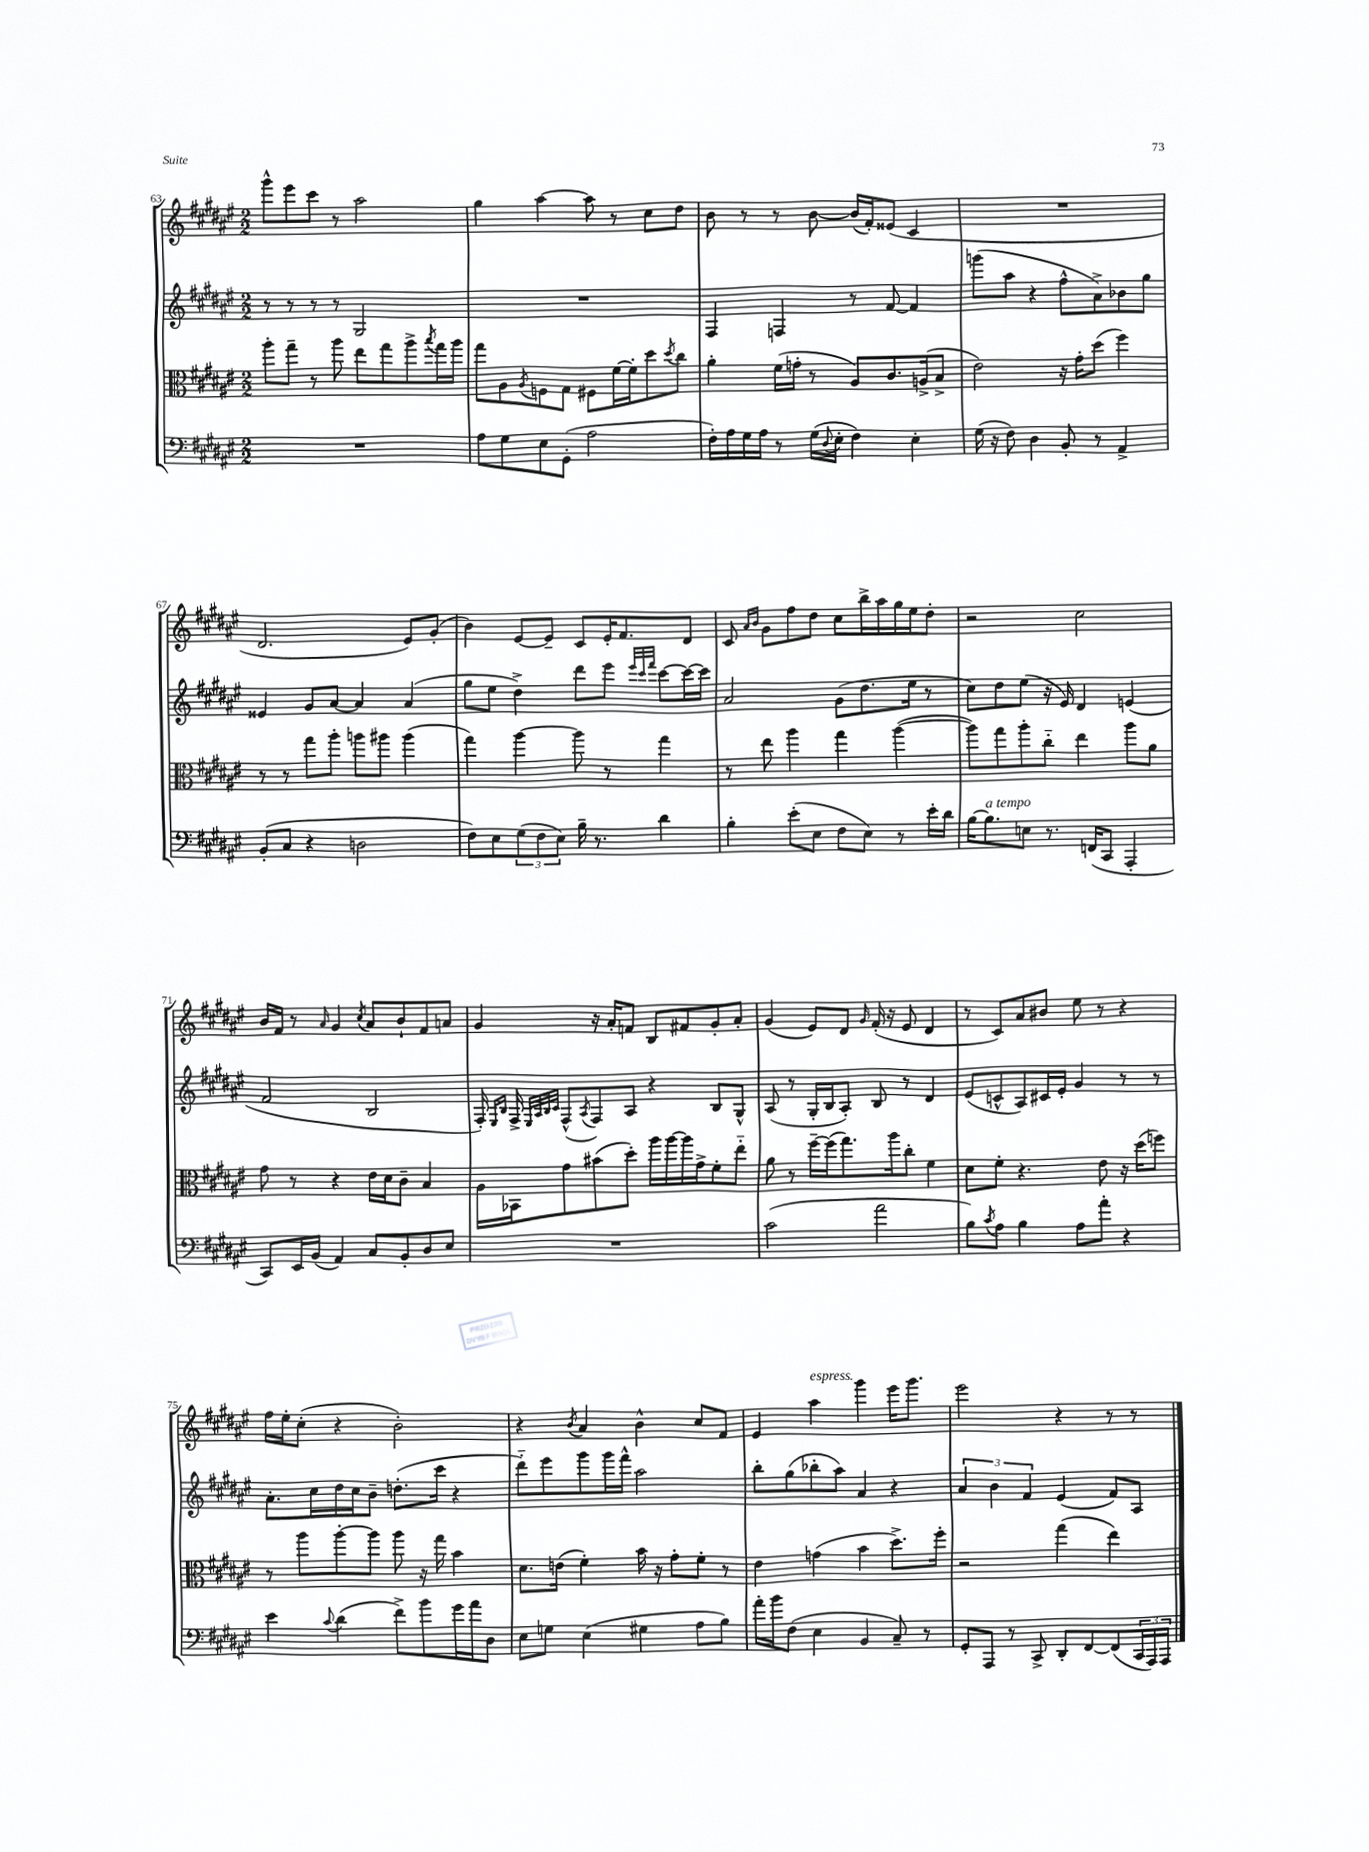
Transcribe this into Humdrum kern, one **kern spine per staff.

**kern	**kern	**kern	**kern
*part4	*part3	*part2	*part1
*staff4	*staff3	*staff2	*staff1
*clefF4	*clefC3	*clefG2	*clefG2
*k[f#c#g#d#a#e#]	*k[f#c#g#d#a#e#]	*k[f#c#g#d#a#e#]	*k[f#c#g#d#a#e#]
*M2/2	*M2/2	*M2/2	*M2/2
=63	=63	=63	=63
1r	8aa#'\L	8r	8ggg#^^\L
.	8gg#~\J	8r	8eee#\
.	8r	8r	8ccc#\J
.	8aa#\	8r	8r
.	8ee#\L	2G#/	2aa#\
.	8gg#\	.	.
.	8aa#^\	.	.
.	8qbb/	.	.
.	16gg#\L	.	.
.	16aa#\JJ	.	.
=64	=64	=64	=64
8A#\L	8gg#\L	1r	4gg#\
8G#\	8A#\	.	.
.	8qA#/	.	.
8E#\	8Fn\	.	[4aa#\
(8GG#'\J	8G#\J	.	.
2A#\	8F#X\L	.	8aa#\]
.	[16f#\L	.	8r
.	16f#'\J]	.	.
.	8dd#\	.	8cc#\L
.	8qdd#/	.	.
.	8cc#\J	.	8dd#\J
=65	=65	=65	=65
16F#'\LL)	4a#'\	4F#/	8b\
16A#\	.	.	.
16G#\	.	.	8r
16A#\JJ	.	.	.
8r	(16f#\LL	4Fn/	8r
.	16gn'\JJ	.	.
(16G#\LL	8r	.	[8b\
8qqD#/	.	.	.
16E#'\JJ	.	.	.
4F#\)	8A#/L)	8r	(16b/LL]
.	.	.	16f#'/J)
.	8.c#/	[8f#/	(8e##X/J
4E#'\	.	4f#/]	4c#/
.	(16An^/k	.	.
.	8B^/J	.	.
=66	=66	=66	=66
(16G#\	2e#\)	(8gggn\L	1r
16r	.	.	.
8F#\)	.	8aa#\J	.
4D#\	.	4r	.
8BB'/	16r	8ff#^^\L	.
.	16g#'\KL	.	.
8r	(8dd#\J	8a#^\)	.
4AA#^/	4ff#\)	8b-X\	.
.	.	8gg#\J	.
!!LO:LB:g=z
=67	=67	=67	=67
(8BB'/L	8r	4e##X/	2.d#/
8C#/J	8r	.	.
4r	8gg#\L	8g#/L	.
.	8aa#'\J	[8a#/J	.
2Dn\	8aan\L	4a#/]	.
.	8aa#X\J	.	.
.	(4aa#\	(4a#/	8e#/L)
.	.	.	(8g#'/J
=68	=68	=68	=68
8F#\L)	4gg#\)	8gg#\L	4b\)
8E#\	.	8ee#\J	.
(12G#\	[4aa#\	4dd#^\)	[8e#/L
12F#\	.	.	.
.	.	.	8e#~/J]
12E#\J)	.	.	.
16B~\	8aa#\]	8ddd#\L	8c#/L
8.r	.	.	.
.	8r	8eee#\J	16e#'/K
.	.	.	8.f#/
.	.	32qqeee#/LLL	.
.	.	32qqccc#/	.
.	.	32qqfff#/JJJ	.
4d#\	4gg#\	[8ccc#\L	.
.	.	16ccc#\L_	8d#/J
.	.	16ccc#\JJ]	.
=69	=69	=69	=69
4B'\	8r	2a#/	8c#/
.	.	.	16qqa#/LL
.	.	.	16qqb/JJ
.	8ee#\	.	8g#\L
(8e#'\L	4aa#\	.	8ff#\
8E#\J	.	.	8dd#\J
8F#\L	4gg#\	(8g#\L	8cc#\L
8E#\J)	.	8.dd#\	16bb^\L
.	.	.	16aa#\
8r	([4aa#\	.	16gg#\
.	.	16ee#\Jk	16ee#\J
16e#'\LL	.	8r	8dd#'\J
16d#\JJ	.	.	.
=70	=70	=70	=70
[16B\KL	8aa#\L])	8cc#\L)	2r
!LO:TX:a:i:t=a tempo	!	!	!
8.B\]	.	.	.
.	8gg#\	8dd#\	.
8En\J	8aa#'\	(8ee#\J	.
8.r	8cc#\J	16r	.
.	.	16e#/)	.
.	4ee#\	4d#/	2cc#\
(16FFn/KL	.	.	.
8CC#/J	.	.	.
4AAA#'/	8aa#\L	(4en/	.
.	8a#\J	.	.
!!LO:LB:g=z
=71	=71	=71	=71
8CC#/L)	8g#\	2f#/	16b/LL
.	.	.	16f#/JJ
16EE#/L	8r	.	8r
(16BB/JJ	.	.	.
.	.	.	16qqa#/
4AA#/)	4r	.	4g#/
.	.	.	8qcc#/
8C#/L	16e#\LL	2B/	8a#/L
.	16d#\J	.	.
8BB'/	8c#~\J	.	8b`/
8D#/	4B/	.	8f#/
8E#/J	.	.	8an/J
=72	=72	=72	=72
1r	16A#\LL	16F#'/)	4g#/
.	.	16qqE#/LL	.
.	.	16qqB/JJ	.
.	16BB-X\J	16F#^/	.
.	.	32qqE#/LLL	.
.	.	32qqA#/	.
.	.	32qqB/	.
.	.	32qqc#/JJJ	.
.	8g#\	(8F#^^/L	.
.	.	8qA#/	.
.	(8b#X\	8F#/)	16r
.	.	.	16a#'/KL
.	8dd#'\J)	8A#/J	8fn/J
.	16aa#\LL	4r	8B/L
.	[16aa#\	.	.
.	16aa#\]	.	8f#X/
.	16g#^\J	.	.
.	8f#'\	8B/L	8g#'/
.	8ee#\J	8G#^^/J	8a#'/J
=73	=73	=73	=73
(2c#\	8a#\	(8A#/	(4g#/
.	8r	8r	.
.	[16ff#~\LL	16G#'/LL	8e#/L)
.	(16ff#\J]	16B/J	.
.	8.gg#\)	8A#'/J)	8d#/J
.	.	.	16qqg#/
2a#\	.	8B/	(16f#'/
.	16aa#\k	.	16r
.	8cc#'\J	8r	8e#/
.	4f#\	4d#/	4d#/
=74	=74	=74	=74
8B\L)	8d#\L	(8e#/L	8r
8qc#/	.	.	.
8A#\J	8f#'\J	8cn^^/	8c#/L)
4B\	4.r	8A#/)	8a#/
.	.	16c#X/L	8b#X/J
.	.	16e#'/JJ	.
8A#\L	.	4g#/	8ee#\
8a#'\J	8e#\	.	8r
4r	16r	8r	4r
.	(16dd#\KL	.	.
.	8ffn\J)	8r	.
!!LO:LB:g=z
=75	=75	=75	=75
4e#\	8r	8.a#'\L	16ff#\LL
.	.	.	16ee#'\J
.	8aa#\L	.	(8cc#'\J
.	.	16cc#\L	.
8qqc#/	.	.	.
(4d#\	[8aa#'\	16dd#\	4r
.	.	16cc#\J	.
.	8aa#\J]	8b~\J	.
8f#^\L)	8aa#\	(8.ddn'\L	2b'\)
8b\	16r	.	.
.	16gg#\	16ccc#\Jk	.
16g#\L	4b\	4r	.
16a#\J	.	.	.
8D#\J	.	.	.
=76	=76	=76	=76
8E#\L	8.d#\L	8ddd#\L)	4r
8Gn\J	.	8eee#\	.
.	(16en\Jk	.	.
.	.	.	8qb/
(4E#\	4f#'\)	8ggg#\	4a#/
.	.	16ggg#\L	.
.	.	16fff#^^\JJ	.
4G#X\	16b\	2aa#\	4b^^\
.	16r	.	.
.	8g#'\L	.	.
8A#\L	8f#'\J	.	8cc#/L
8B\J)	8r	.	8f#/J
=77	=77	=77	=77
16a#'\LL	4e#\	8bb'\L	4e#/
16b\J	.	.	.
(8F#\J	.	(8gg#\	.
!	!	!	!LO:TX:a:i:t=espress.
4E#\	(4gn\	8bb-X'\	4aa#\
.	.	8aa#\J)	.
4BB/	4b\	4a#/	4ggg#\
8C#~/)	8.dd#^\L)	4r	16eee#\KL
.	.	.	8.ggg#\J
8r	.	.	.
.	16ff#'\Jk	.	.
=78	=78	=78	=78
8GG#'/L	2r	6a#/	2eee#\
8AAA#/J	.	.	.
.	.	6b\	.
8r	.	.	.
.	.	6f#/	.
8CC#^/	.	.	.
8DD#'/L	(4gg#\	(4e#/	4r
[8FF#/	.	.	.
(8FF#/]	4ee#\)	8f#/L)	8r
24CC#/L	.	8A#/J	8r
24AAA#/)	.	.	.
24AAA#/JJ	.	.	.
==	==	==	==
*-	*-	*-	*-
